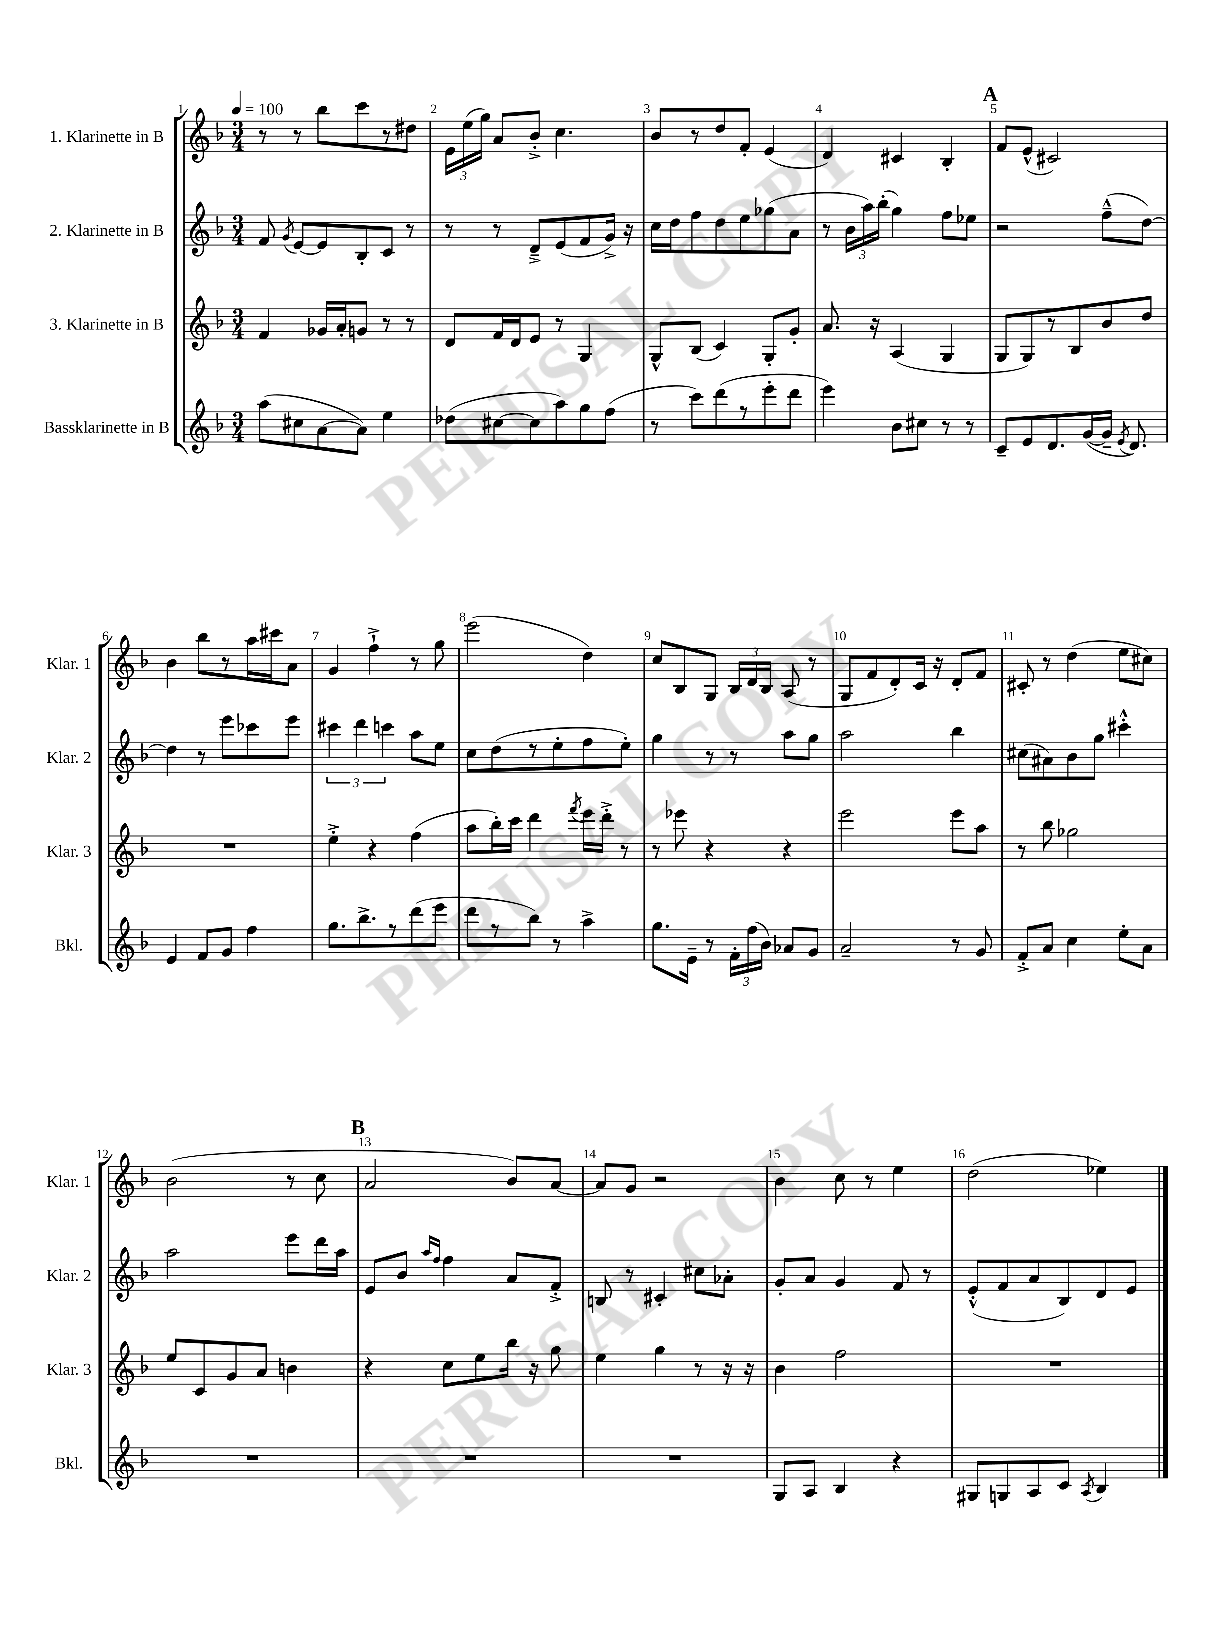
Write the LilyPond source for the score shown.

<<
\new StaffGroup <<
\new Staff = "s0" \with { instrumentName = "1. Klarinette in B" shortInstrumentName = "Klar. 1" } {
    \clef treble \key f \major \numericTimeSignature \time 3/4 \tempo 4 = 100
    \autoBeamOff r8 r8 bes''8[ c'''8 r8 dis''8] |
    \tuplet 3/2 { e'16[ e''16( g''16]) } a'8[ bes'8]-.-> c''4. |
    bes'8[ r8 d''8 f'8]-. e'4( |
    d'4) cis'4 bes4-. |
    \mark \markup { \bold "A" } f'8[ e'8]-^( cis'2) |
    bes'4 bes''8[ r8 a''16 cis'''16 a'8] |
    g'4 f''4-!-> r8 g''8 |
    e'''2( d''4) |
    c''8[ bes8 g8] \tuplet 3/2 { bes16[ d'16 bes16] } a8( r8 |
    g8[ f'8 d'8-.) c'16] r16 d'8[-. f'8] |
    cis'8-. r8 d''4( e''8[ cis''8]) |
    bes'2( r8 c''8 |
    \mark \markup { \bold "B" } a'2 bes'8[) a'8]~ |
    a'8[ g'8] r2 |
    bes'4 c''8 r8 e''4 |
    d''2( ees''4) \bar "|." |
}
\new Staff = "s1" \with { instrumentName = "2. Klarinette in B" shortInstrumentName = "Klar. 2" } {
    \clef treble \key f \major \numericTimeSignature \time 3/4
    \autoBeamOff f'8 \acciaccatura { g'8 } e'8[~ e'8 bes8-. c'8] r8 |
    r8 r8 d'8[---> e'8( f'8 g'16]->) r16 |
    c''16[ d''16 f''8 d''8 e''8 ges''8( a'8] |
    r8 \tuplet 3/2 { bes'16[ a''16) bes''16]-.( } g''4) f''8[ ees''8] |
    \mark \markup { \bold "A" } r2 f''8[---^( d''8]~) |
    d''4 r8 e'''8[ ces'''8 e'''8] |
    \tuplet 3/2 { cis'''4 d'''4 c'''4 } a''8[ e''8] |
    c''8[ d''8( r8 e''8-. f''8 e''8]-.) |
    g''4 r8 r8 a''8[ g''8] |
    a''2 bes''4 |
    cis''8[( ais'8) bes'8 g''8] cis'''4-.-^ |
    a''2 e'''8[ d'''16 a''16] |
    \mark \markup { \bold "B" } e'8[ bes'8] \grace { a''16[ f''16] } f''4 a'8[ f'8]-.-> |
    b8 r8 cis'4-. cis''8[ aes'8]-. |
    g'8[-. a'8] g'4 f'8 r8 |
    e'8[-.-^( f'8 a'8 bes8) d'8 e'8] \bar "|." |
}
\new Staff = "s2" \with { instrumentName = "3. Klarinette in B" shortInstrumentName = "Klar. 3" } {
    \clef treble \key f \major \numericTimeSignature \time 3/4
    \autoBeamOff f'4 ges'16[ a'16-. g'8] r8 r8 |
    d'8[ f'16 d'16 e'8] r8 g4 |
    g8[-^ bes8]( c'4) g8[-. g'8]-. |
    a'8. r16 a4( g4 |
    \mark \markup { \bold "A" } g8[ g8) r8 bes8 bes'8 d''8] |
    R2. |
    e''4-.-> r4 f''4( |
    a''8[ bes''16-.) c'''16] d'''4 \acciaccatura { f'''8 } e'''16[ d'''16]-.-> r8 |
    r8 ees'''8 r4 r4 |
    e'''2 e'''8[ a''8] |
    r8 bes''8 ges''2 |
    e''8[ c'8 g'8 a'8] b'4 |
    \mark \markup { \bold "B" } r4 c''8[ e''8 bes''16] r16 g''8 |
    e''4 g''4 r8 r16 r16 |
    bes'4 f''2 |
    R2. \bar "|." |
}
\new Staff = "s3" \with { instrumentName = "Bassklarinette in B" shortInstrumentName = "Bkl." } {
    \clef treble \key f \major \numericTimeSignature \time 3/4
    \autoBeamOff a''8[( cis''8 a'8~ a'8]) e''4 |
    des''8[( cis''8~ cis''8 a''8) g''8 f''8]( |
    r8 c'''8[) d'''8( r8 e'''8-. d'''8] |
    e'''4) bes'8[ cis''8] r8 r8 |
    \mark \markup { \bold "A" } c'8[-- e'8 d'8. g'16~( g'16]-- \acciaccatura { e'8 } d'8.) |
    e'4 f'8[ g'8] f''4 |
    g''8.[ bes''8.-> r8 d'''8( e'''8] |
    d'''8[ r8 bes''8]) r8 a''4-> |
    g''8.[ e'16]-- r8 \tuplet 3/2 { f'16[-. f''16( bes'16]) } aes'8[ g'8] |
    a'2-- r8 g'8 |
    f'8[-.-> a'8] c''4 e''8[-. a'8] |
    R2. |
    \mark \markup { \bold "B" } R2. |
    R2. |
    g8[ a8] bes4 r4 |
    gis8[ g8 a8 c'8] \acciaccatura { a8 } bes4 \bar "|." |
}
>>
>>
\layout { \context { \Score \override BarNumber.break-visibility = ##(#f #t #t) barNumberVisibility = #all-bar-numbers-visible } }
